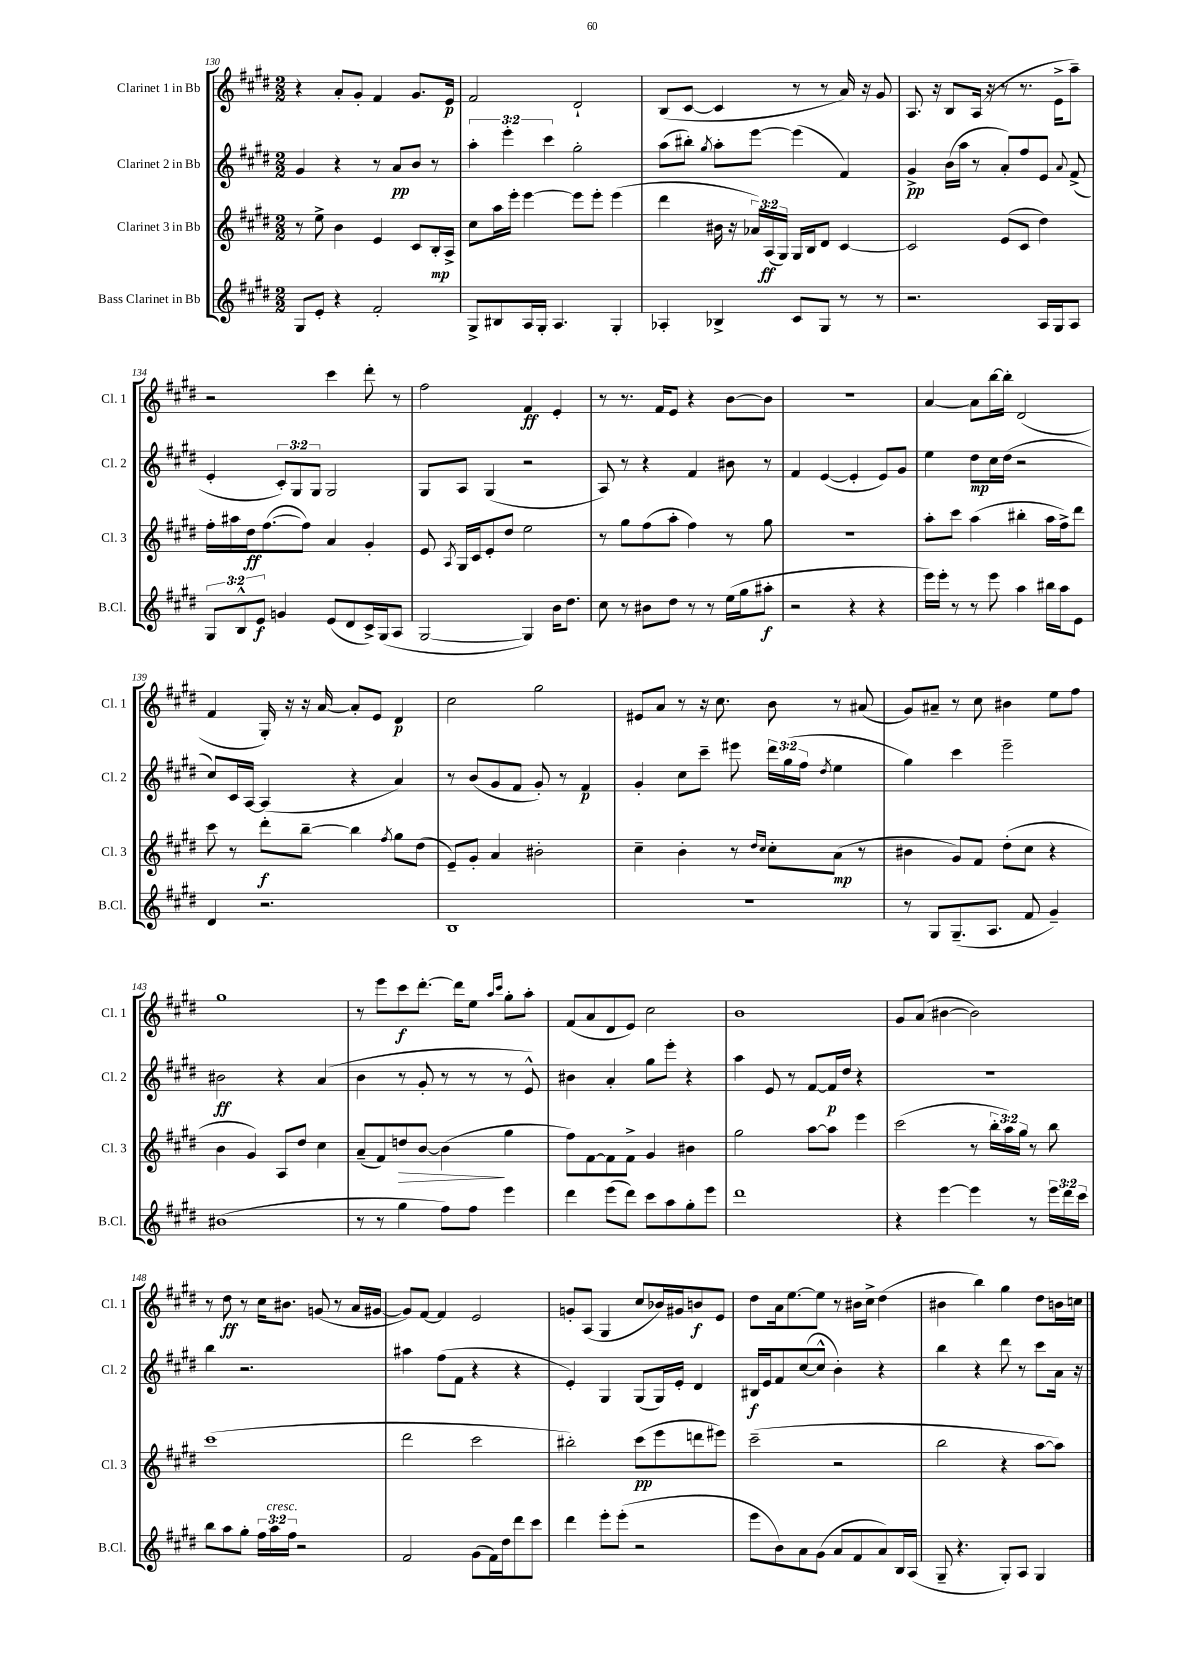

**kern	**kern	**kern	**kern
*staff4	*staff3	*staff2	*staff1
*clefG2	*clefG2	*clefG2	*clefG2
*k[f#c#g#d#]	*k[f#c#g#d#]	*k[f#c#g#d#]	*k[f#c#g#d#]
*M2/2	*M2/2	*M2/2	*M2/2
8G#/L	8r	4g#/	4r
8e'/J	8ee^\	.	.
4r	4b\	4r	8a'/L
.	.	.	8g#'/J
2f#'/	4e/	8r	4f#/
.	.	8a/L	.
.	8c#/L	8b/J	8.g#/L
.	16B'/L	8r	.
.	16A^/JJ	.	16e/Jk
=	=	=	=
8G#^/L	8cc#\L	6aa'\	2f#/
8B#/	16aa\L	.	.
.	.	6eee'\	.
.	16eee'\JJ	.	.
16A/L	[4eee\	.	.
16G#'/JJ	.	.	.
.	.	6ccc#\	.
4.A/	.	.	.
.	8eee\]L	2gg#'\	2d#`/
.	8eee'\J	.	.
4G#'/	(4eee\	.	.
=	=	=	=
4A-'/	4ddd#\	(8aa\L	(8B/L
.	.	8bb#'\J)	[8c#/J
.	.	8qgg#/	.
4B-^/	16b#\	8aa'\L	4c#/]
.	16r	.	.
.	24a-/LL)	[8eee\J	.
.	(24A/	.	.
.	24G#/JJ)	.	.
8c#/L	16G#/LL	(4eee\]	8r
.	16B/J	.	.
8G#/J	8d#/J	.	8r
8r	[4c#/	4f#/)	16a/)
.	.	.	16r
8r	.	.	8g#/
=	=	=	=
2.r	2c#/]	4g#^/	8.A/
.	.	.	16r
.	.	(16b\LL	8B/L
.	.	16aa\JJ	.
.	.	8r	(16A/Jk
.	.	.	16r
.	(8e/L	8a'/L)	8r
.	8c#/J	8ff#/	8.r
16A/LL	4dd#\)	8e/J	.
16G#/J	.	.	16e^\LK
.	.	8qqa/	.
8A/J	.	(8f#^/	8aa~\J)
=	=	=	=
12G#/L	16ff#'\LL	4e'/	2r
.	16aa#\	.	.
12B^^/	.	.	.
.	16dd#\J	.	.
12e/J	.	.	.
.	([8.ff#\	.	.
4g/	.	12c#'/L)	.
.	.	12G#/	.
.	8ff#\]J)	.	.
.	.	12G#/J	.
(8e/L	4a/	2G#/	4ccc#\
8d#/	.	.	.
16c#^/L)	4g#'/	.	8ddd#'\
(16G#/J	.	.	.
8A/J	.	.	8r
=	=	=	=
[2G#/	8e/	8G#/L	2ff#\
.	8qA/	.	.
.	16G#/LL	8A/J	.
.	16c#/J	.	.
.	8e'/	(4G#/	.
.	8dd#/J	.	.
4G#/])	2ee\	2r	4f#/
16b\LK	.	.	4e'/
8.dd#\J	.	.	.
=	=	=	=
8cc#\	8r	8A/)	8r
8r	8gg#\L	8r	8.r
8b#\L	(8ff#\	4r	.
.	.	.	16f#/LK
8dd#\J	8aa'\J	.	8e/J
8r	4ff#\)	4f#/	4r
8r	.	.	.
(16ee\LL	8r	8b#\	[8b\L
16gg#\J	.	.	.
8aa#'\J	8gg#\	8r	8b\]J
=	=	=	=
2r	1r	4f#/	1r
.	.	([4e/	.
4r	.	4e'/]	.
4r	.	8e/L)	.
.	.	8g#/J	.
=	=	=	=
16eee\LL)	8aa'\L	4ee\	[4a/
16eee'\JJ	.	.	.
8r	8ccc#\J	.	.
8r	(4aa\	8dd#\L	8a\]L
8eee\	.	16cc#\L	[16bb\L
.	.	(16dd#\JJ	16bb'\]JJ
4aa\	4bb#'\	2r	(2d#/
16bb#\LL	16aa\LL	.	.
16aa\J	16ff#^\J)	.	.
8e\J	8ddd#\J	.	.
=	=	=	=
4d#/	8ccc#\	8cc#/L)	4f#/
.	8r	16c#/L	.
.	.	[16A/JJ	.
2.r	8ddd#'\L	(4A/]	16G#'/)
.	.	.	16r
.	[8bb~\J	.	16r
.	.	.	[16a/
.	4bb\]	4r	8a'/]L
.	.	.	8e/J
.	8qff#/	.	.
.	8gg#\L	4a/)	4d#/
.	(8dd#\J	.	.
=	=	=	=
1B	8e~/L)	8r	2cc#\
.	8g#'/J	(8b/L	.
.	4a/	8g#/	.
.	.	8f#/J	.
.	2b#'\	8g#'/)	2gg#\
.	.	8r	.
.	.	4f#/	.
=	=	=	=
1r	4cc#~\	4g#'/	8e#/L
.	.	.	8a/J
.	4b'\	8cc#\L	8r
.	.	8ccc#~\J	16r
.	.	.	8.cc#\
.	8r	8eee#\	.
.	16qqdd#/LL	.	.
.	16qqcc#/JJ	.	.
.	8cc#'\L	24ddd#\LL	8b\
.	.	(24gg#\	.
.	.	24ff#\JJ	.
.	.	8qdd#/	.
.	(8a\J	4ee\	8r
.	8r	.	(8a#/
=	=	=	=
8r	4b#\	4gg#\)	8g#/L)
8G#/L	.	.	8a#~/J
(8.G#~/	8g#/L)	4ccc#\	8r
.	8f#/J	.	8cc#\
8.A/J	.	.	.
.	(8dd#'\L	2eee~\	4b#\
8f#/	8cc#\J	.	.
4g#~/)	4r	.	8ee\L
.	.	.	8ff#\J
=	=	=	=
(1b#	4b\	2b#\	1gg#
.	4g#/)	.	.
.	8A/L	4r	.
.	8dd#/J	.	.
.	4cc#\	(4a/	.
=	=	=	=
8r	(8a~/L	4b\	8r
8r	8f#/)	.	8eee\L
4gg#\	8dd/	8r	8ccc#\
.	[8b/J	8g#'/	[8.ddd#'\J
8ff#\L)	(4b\]	8r	.
.	.	.	16ddd#\]LK
8ff#\J	.	8r	8ee\J
.	.	.	16qqaa/LL
.	.	.	16qqccc#/JJ
4eee\	4gg#\	8r	8gg#'\L
.	.	8e^^/)	8aa'\J
=	=	=	=
4ddd#\	8ff#\L)	4b#\	(8f#/L
.	[8f#\	.	8a/
(8eee\L	8f#\]	4a'/	8d#/
8ddd#\J)	8f#^\J	.	8e/J)
8ccc#\L	4g#/	8gg#\L	2cc#\
8aa\	.	8eee'\J	.
8gg#'\	4b#\	4r	.
8eee\J	.	.	.
=	=	=	=
1ddd#	2gg#\	4aa\	1b
.	.	8e/	.
.	.	8r	.
.	[8aa\L	[8f#/L	.
.	8aa\]J	16f#/]L	.
.	.	16dd#/JJ	.
.	4eee\	4r	.
=	=	=	=
4r	(2ccc#\	1r	8g#/L
.	.	.	(8a/J
[4eee\	.	.	[4b#\
4eee\]	8r	.	2b#\])
.	24bb'\LL	.	.
.	24aa\)	.	.
.	24gg#\JJ	.	.
8r	8r	.	.
24eee\LL	8bb\	.	.
24ddd#\	.	.	.
24ccc#\JJ	.	.	.
=	=	=	=
8bb\L	(1ccc#	4bb\	8r
8aa\	.	.	8dd#\
8gg#'\J	.	2.r	8r
24ff#\LL	.	.	16cc#\LK
24aa\	.	.	.
.	.	.	8.b#\J
24ff#\JJ	.	.	.
2r	.	.	.
.	.	.	(8g/
.	.	.	8r
.	.	.	16a/LL
.	.	.	[16g#/JJ
=	=	=	=
2f#/	2ddd#\	4aa#\	8g#/]L)
.	.	.	[8f#/J
.	.	(8ff#\L	4f#/]
.	.	8f#\J	.
(8g#\L	2ccc#\	4r	2e/
16f#\L)	.	.	.
16dd#\J	.	.	.
8ddd#\	.	4r	.
8ccc#\J	.	.	.
=	=	=	=
4ddd#\	2bb#'\)	4e'/)	8g'/L
.	.	.	(8A/J
8eee'\L	.	4G#/	4G#/
(8eee'\J	.	.	.
2r	(8ccc#\L	(8G#/L	8cc#/L
.	8eee\	16G#/L)	16b-/L)
.	.	16e'/JJ	16g#/J
.	8ddd\	4d#/	8b/
.	8eee#\J)	.	8e/J
=	=	=	=
8eee\L	(2ccc#~\	16B#/LL	8dd#\L
.	.	16e/J	.
8b\)	.	8f#/	16a\k
.	.	.	[8.ee\
8a\	.	([8cc#/	.
(8g#\J	.	8cc#^^/]J	8ee\]J
8a/L	2r	4b'\)	8r
8f#/	.	.	16b#\LL
.	.	.	16cc#^\JJ
8a/)	.	4r	(4dd#\
16B/L	.	.	.
(16A/JJ	.	.	.
=	=	=	=
8G#~/	2bb\	4bb\	4b#\
4.r	.	.	.
.	.	4r	4bb\)
8G#'/L)	4r	8ddd#\	4gg#\
8A/J	.	8r	.
4G#/	[8aa\L	8ccc#\L	8dd#\L
.	8aa\]J)	16a\Jk	16b\L
.	.	16r	16cc\JJ
==	==	==	==
*-	*-	*-	*-
